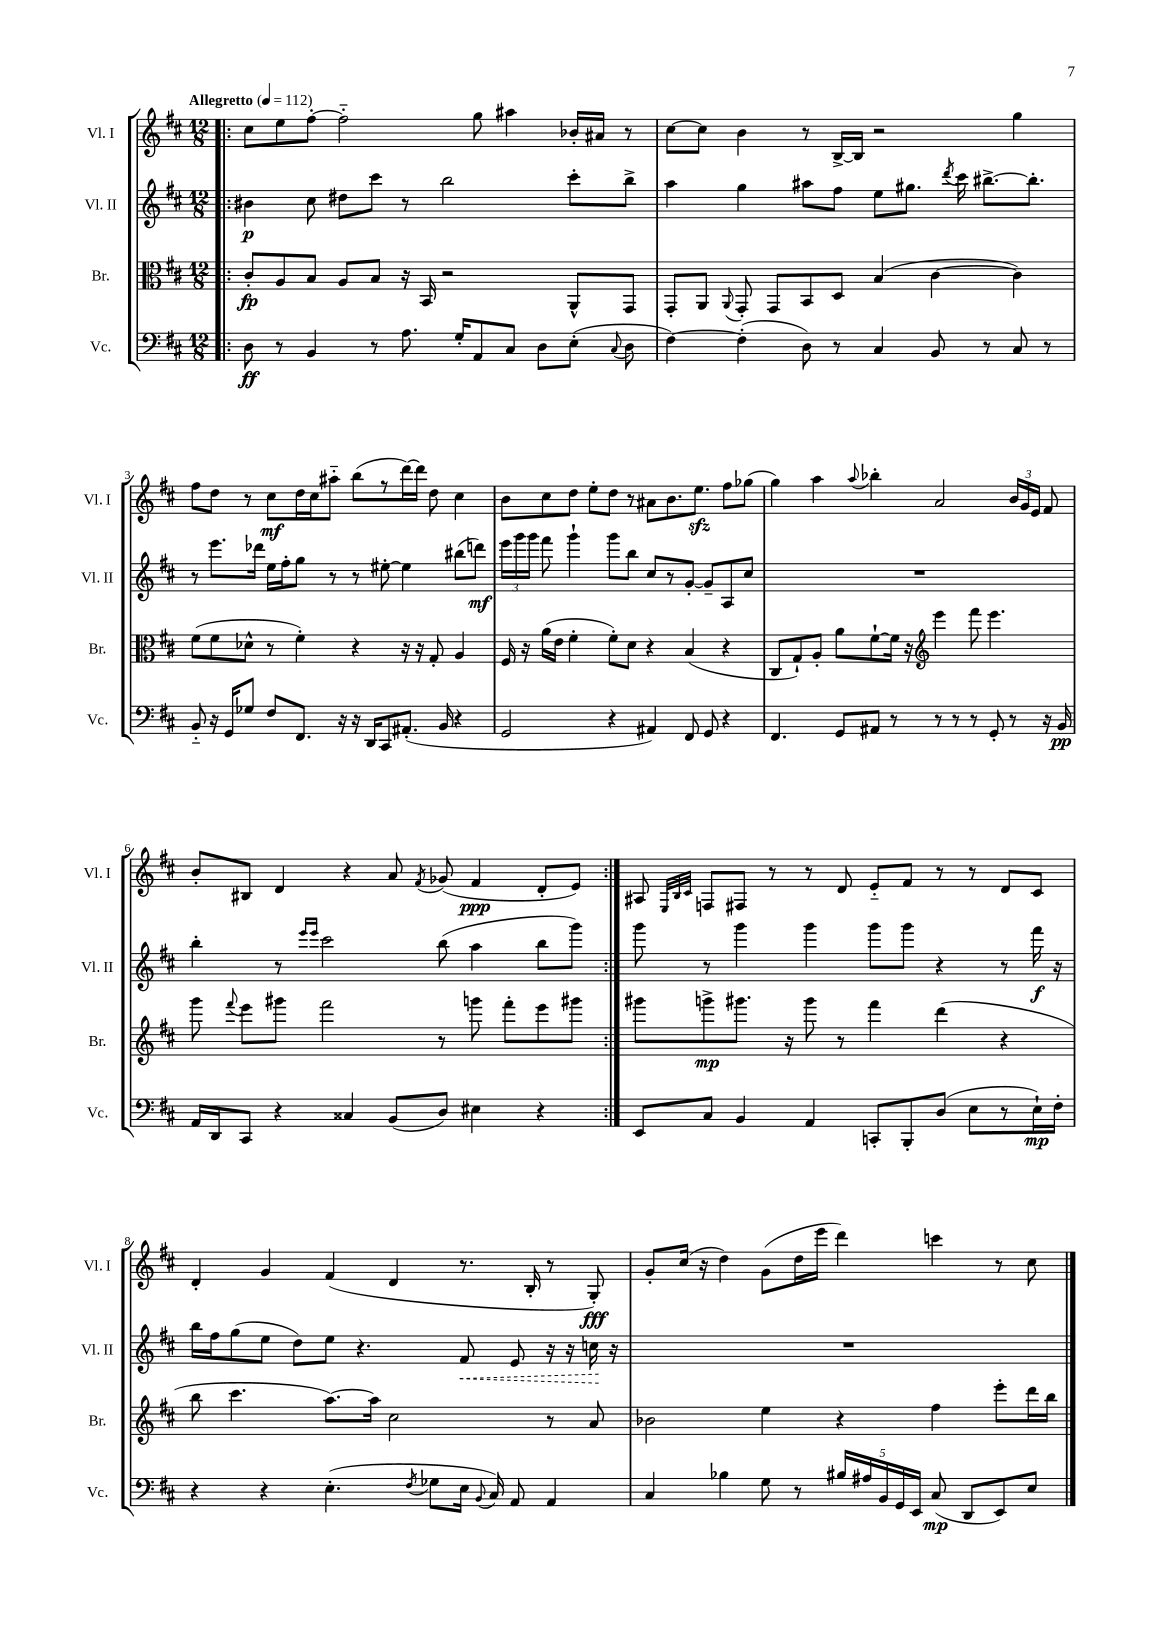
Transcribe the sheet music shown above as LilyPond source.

<<
\new StaffGroup <<
\new Staff = "s0" \with { instrumentName = "Vl. I" shortInstrumentName = "Vl. I" } {
    \clef treble \key d \major \numericTimeSignature \time 12/8 \tempo "Allegretto" 4 = 112
    \autoBeamOff \repeat volta 2 { \bar ".|:" cis''8[ e''8 fis''8]~-. fis''2-_ g''8 ais''4 bes'16[-. ais'16] r8 |
    cis''8[~ cis''8] b'4 r8 b16[~-> b16] r2 g''4 |
    fis''8[ d''8] r8 cis''8[\mf d''16 cis''16 ais''8]-_ b''8[( r8 d'''16~) d'''16] d''8 cis''4 |
    b'8[ cis''8 d''8] e''8[-. d''8] r8 ais'8[ b'8. e''8.]\sfz fis''8[ ges''8]( |
    g''4) a''4 \appoggiatura { a''8 } bes''4-. a'2 \tuplet 3/2 { b'16[ g'16 e'16] } fis'8 |
    b'8[-. bis8] d'4 r4 a'8 \acciaccatura { fis'8 } ges'8( fis'4\ppp d'8[-. e'8]) | }
    ais8 \grace { e32[ b32 cis'32] } f8[ fis8] r8 r8 d'8 e'8[-_ fis'8] r8 r8 d'8[ cis'8] |
    d'4-. g'4 fis'4( d'4 r8. b16-. r8 g8-.\fff) |
    g'8[-. cis''16]( r16 d''4) g'8[( d''16 e'''16] d'''4) c'''4 r8 cis''8 \bar "|." |
}
\new Staff = "s1" \with { instrumentName = "Vl. II" shortInstrumentName = "Vl. II" } {
    \clef treble \key d \major \numericTimeSignature \time 12/8
    \autoBeamOff \repeat volta 2 { \bar ".|:" bis'4\p cis''8 dis''8[ cis'''8] r8 b''2 cis'''8[-. b''8]-> |
    a''4 g''4 ais''8[ fis''8] e''8[ gis''8.] \acciaccatura { d'''8 } cis'''16 bis''8.[~-> bis''8.]-. |
    r8 e'''8.[ des'''16] e''16[ fis''16-. g''8] r8 r8 eis''8~-. eis''4 bis''8[( d'''8]\mf) |
    \tuplet 3/2 { e'''16[ g'''16 g'''16] } fis'''8 g'''4-! g'''8[ b''8] cis''8[ r8 g'8]~-. g'8[-- a8 cis''8] |
    R1. |
    b''4-. r8 \grace { e'''16[ e'''16] } cis'''2 b''8( a''4 b''8[ g'''8]) | }
    g'''8 r8 g'''4 g'''4 g'''8[ g'''8] r4 r8 fis'''16\f r16 |
    b''16[ fis''16 g''8( e''8] d''8[) e''8] r4. \once \override Hairpin.style = #'dashed-line fis'8\< e'8 r16 r16 c''16\! r16 |
    R1. \bar "|." |
}
\new Staff = "s2" \with { instrumentName = "Br." shortInstrumentName = "Br." } {
    \clef alto \key d \major \numericTimeSignature \time 12/8
    \autoBeamOff \repeat volta 2 { \bar ".|:" cis'8[-.\fp a8 b8] a8[ b8] r16 b,16 r2 a,8[-^ g,8] |
    g,8[-. a,8] \appoggiatura { a,8 } g,8-. g,8[ b,8 d8] b4( cis'4~ cis'4) |
    fis'8[( fis'8 des'8]-^ r8 fis'4-.) r4 r16 r16 g8-. a4 |
    fis16 r16 a'16[( e'16] fis'4-. fis'8[-.) d'8] r4 b4( r4 |
    cis8[ g8-!) a8]-. a'8[ fis'8~-! fis'16] r16 \clef treble e'''4 fis'''8 e'''4. |
    g'''8 \appoggiatura { fis'''8 } e'''8[ gis'''8] fis'''2 r8 g'''8 fis'''8[-. e'''8 gis'''8] | }
    gis'''8[ g'''8->\mp gis'''8.] r16 gis'''8 r8 fis'''4 d'''4( r4 |
    b''8 cis'''4. a''8.[~) a''16] cis''2 r8 a'8 |
    bes'2 e''4 r4 fis''4 e'''8[-. d'''16 b''16] \bar "|." |
}
\new Staff = "s3" \with { instrumentName = "Vc." shortInstrumentName = "Vc." } {
    \clef bass \key d \major \numericTimeSignature \time 12/8
    \autoBeamOff \repeat volta 2 { \bar ".|:" d8\ff r8 b,4 r8 a8. g16[-. a,8 cis8] d8[ e8]-.( \appoggiatura { cis8 } d8 |
    fis4~) fis4-.( d8) r8 cis4 b,8 r8 cis8 r8 |
    b,8-_ r16 g,16[ ges8] fis8[ fis,8.] r16 r16 d,16[ cis,8 ais,8.]-.( b,16 r4 |
    g,2 r4 ais,4) fis,8 g,8 r4 |
    fis,4. g,8[ ais,8] r8 r8 r8 r8 g,8-. r8 r16 b,16\pp |
    a,16[ d,16 cis,8] r4 cisis4 b,8[( d8]) eis4 r4 | }
    e,8[ cis8] b,4 a,4 c,8[-. b,,8-. d8]( e8[ r8 e16-!\mp) fis16]-. |
    r4 r4 e4.-.( \acciaccatura { fis8 } ges8[ e16] \appoggiatura { b,8 } cis16) a,8 a,4 |
    cis4 bes4 g8 r8 \tuplet 5/4 { bis16[ ais16 b,16 g,16 e,16] } cis8\mp( d,8[ e,8) e8] \bar "|." |
}
>>
>>
